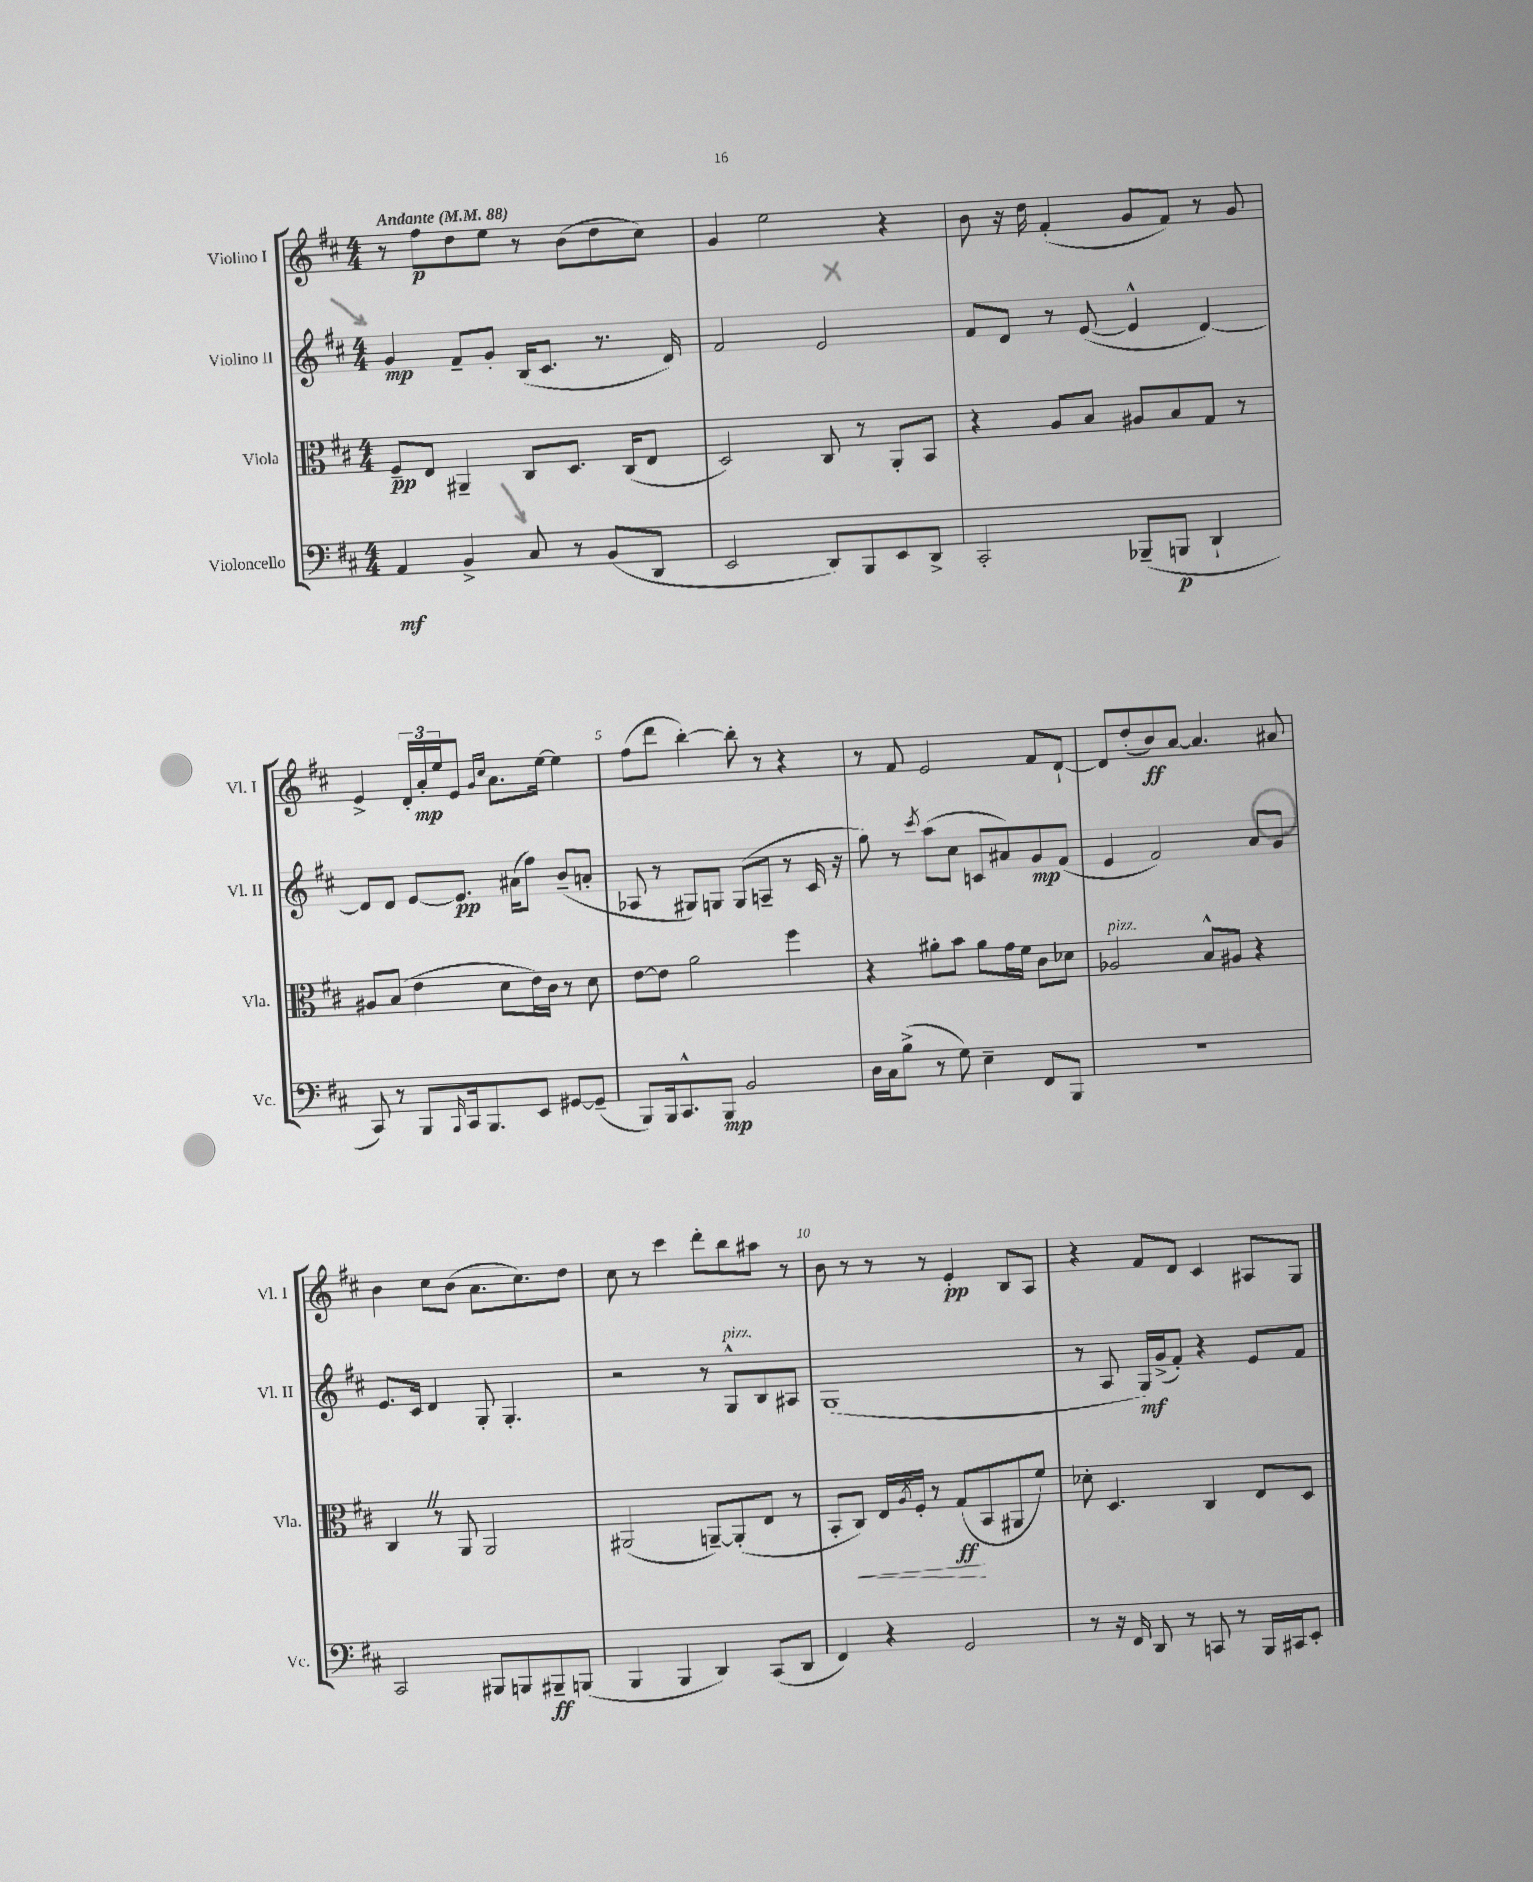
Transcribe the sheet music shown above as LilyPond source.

<<
\new StaffGroup <<
\new Staff = "s0" \with { instrumentName = "Violino I" shortInstrumentName = "Vl. I" } {
    \clef treble \key d \major \numericTimeSignature \time 4/4 \tempo "Andante" 4 = 88
    r8 fis''8\p d''8 e''8 r8 b'8( d''8 cis''8) |
    g'4 e''2 r4 |
    b'8 r16 d''16 fis'4-.( g'8 fis'8) r8 g'8 |
    e'4-> \tuplet 3/2 { d'16-. a'16-.\mp e''16 } e'8 \grace { g'16 cis''16 } a'8. e''16~ e''4 |
    fis''8( d'''8 b''4~-.) b''8-. r8 r4 |
    r8 fis'8 e'2 fis'8 d'8~-! |
    d'8 d''8-.( b'8\ff) a'8~ a'4. ais'8 |
    b'4 cis''8 b'8( a'8. cis''8.) d''8 |
    cis''8 r8 cis'''4 d'''8-. b''8 ais''8 r8 |
    b'8 r8 r8 r8 e'4-.\pp b8 a8 |
    r4 fis'8 d'8 cis'4 ais8 g8 \bar "|." |
}
\new Staff = "s1" \with { instrumentName = "Violino II" shortInstrumentName = "Vl. II" } {
    \clef treble \key d \major \numericTimeSignature \time 4/4
    g'4\mp fis'8-- g'8-. b16( cis'8. r8. d'16) |
    fis'2 e'2 |
    fis'8 d'8 r8 e'8~( e'4-^ d'4~) |
    d'8 d'8 e'8~ e'8.\pp ais'16( fis''8) b'8--( a'8-. |
    aes8 r8 gis8) g8 g8( a8-- r8 cis'16 r16 |
    g''8) r8 \acciaccatura { cis'''8 } a''8( cis''8 c'8 ais'8) g'8\mp fis'8( |
    e'4 fis'2) a'8 g'8 |
    e'8. cis'16 d'4 g8-. g4.-. |
    r2 r8 g8-^^\markup { \italic "pizz." } b8 ais8 |
    g1( |
    r8 a8 g16\mf) g'16->( fis'8-.) r4 e'8 fis'8 \bar "|." |
}
\new Staff = "s2" \with { instrumentName = "Viola" shortInstrumentName = "Vla." } {
    \clef alto \key d \major \numericTimeSignature \time 4/4
    fis8--\pp e8 ais,4-- cis8 d8. cis16( e8 |
    d2) cis8 r8 a,8-. b,8 |
    r4 a8 b8 ais8 b8 g8 r8 |
    ais8 b8( e'4 d'8 e'16) cis'16 r8 d'8 |
    e'8~ e'8 a'2 fis''4 |
    r4 ais'8-. b'8 ais'8 g'16 fis'16 cis'8 des'8 |
    aes2^\markup { \italic "pizz." } b8-^ ais8 r4 |
    cis4 \once \override BreathingSign.text = \markup { \musicglyph "scripts.caesura.straight" } \breathe r8 a,8 a,2 |
    ais,2( a,8~--) a,8-.( e8 r8 |
    b,8-. cis8\<) e16 \acciaccatura { a8 } fis16-. r8 g8\ff\!( b,8 ais,8 fis'8) |
    des'8-. d4. cis4 e8 d8 \bar "|." |
}
\new Staff = "s3" \with { instrumentName = "Violoncello" shortInstrumentName = "Vc." } {
    \clef bass \key d \major \numericTimeSignature \time 4/4
    a,4\mf b,4-> cis8 r8 b,8( d,8 |
    e,2 d,8) b,,8 e,8 d,8-> |
    cis,2-. bes,,8--( b,,8\p d,4-! |
    cis,8) r8 b,,8 \grace { b,,16 } cis,16 b,,8. e,8 gis,8~ gis,8--( |
    b,,8) b,,16 cis,8.-^ b,,8\mp b,2 |
    d16 cis16 b8->( r8 g8) e4-- fis,8 b,,8 |
    R1 |
    cis,2 bis,,8 b,,8 bis,,8--\ff b,,8( |
    b,,4 b,,4 d,4) cis,8( d,8 |
    fis,4) r4 g,2 |
    r8 r16 fis,16 d,8 r8 c,8 r8 b,,16 cis,16 e,8-. \bar "|." |
}
>>
>>
\layout { \context { \Score \override BarNumber.break-visibility = ##(#f #t #t) barNumberVisibility = #(every-nth-bar-number-visible 5) } }
